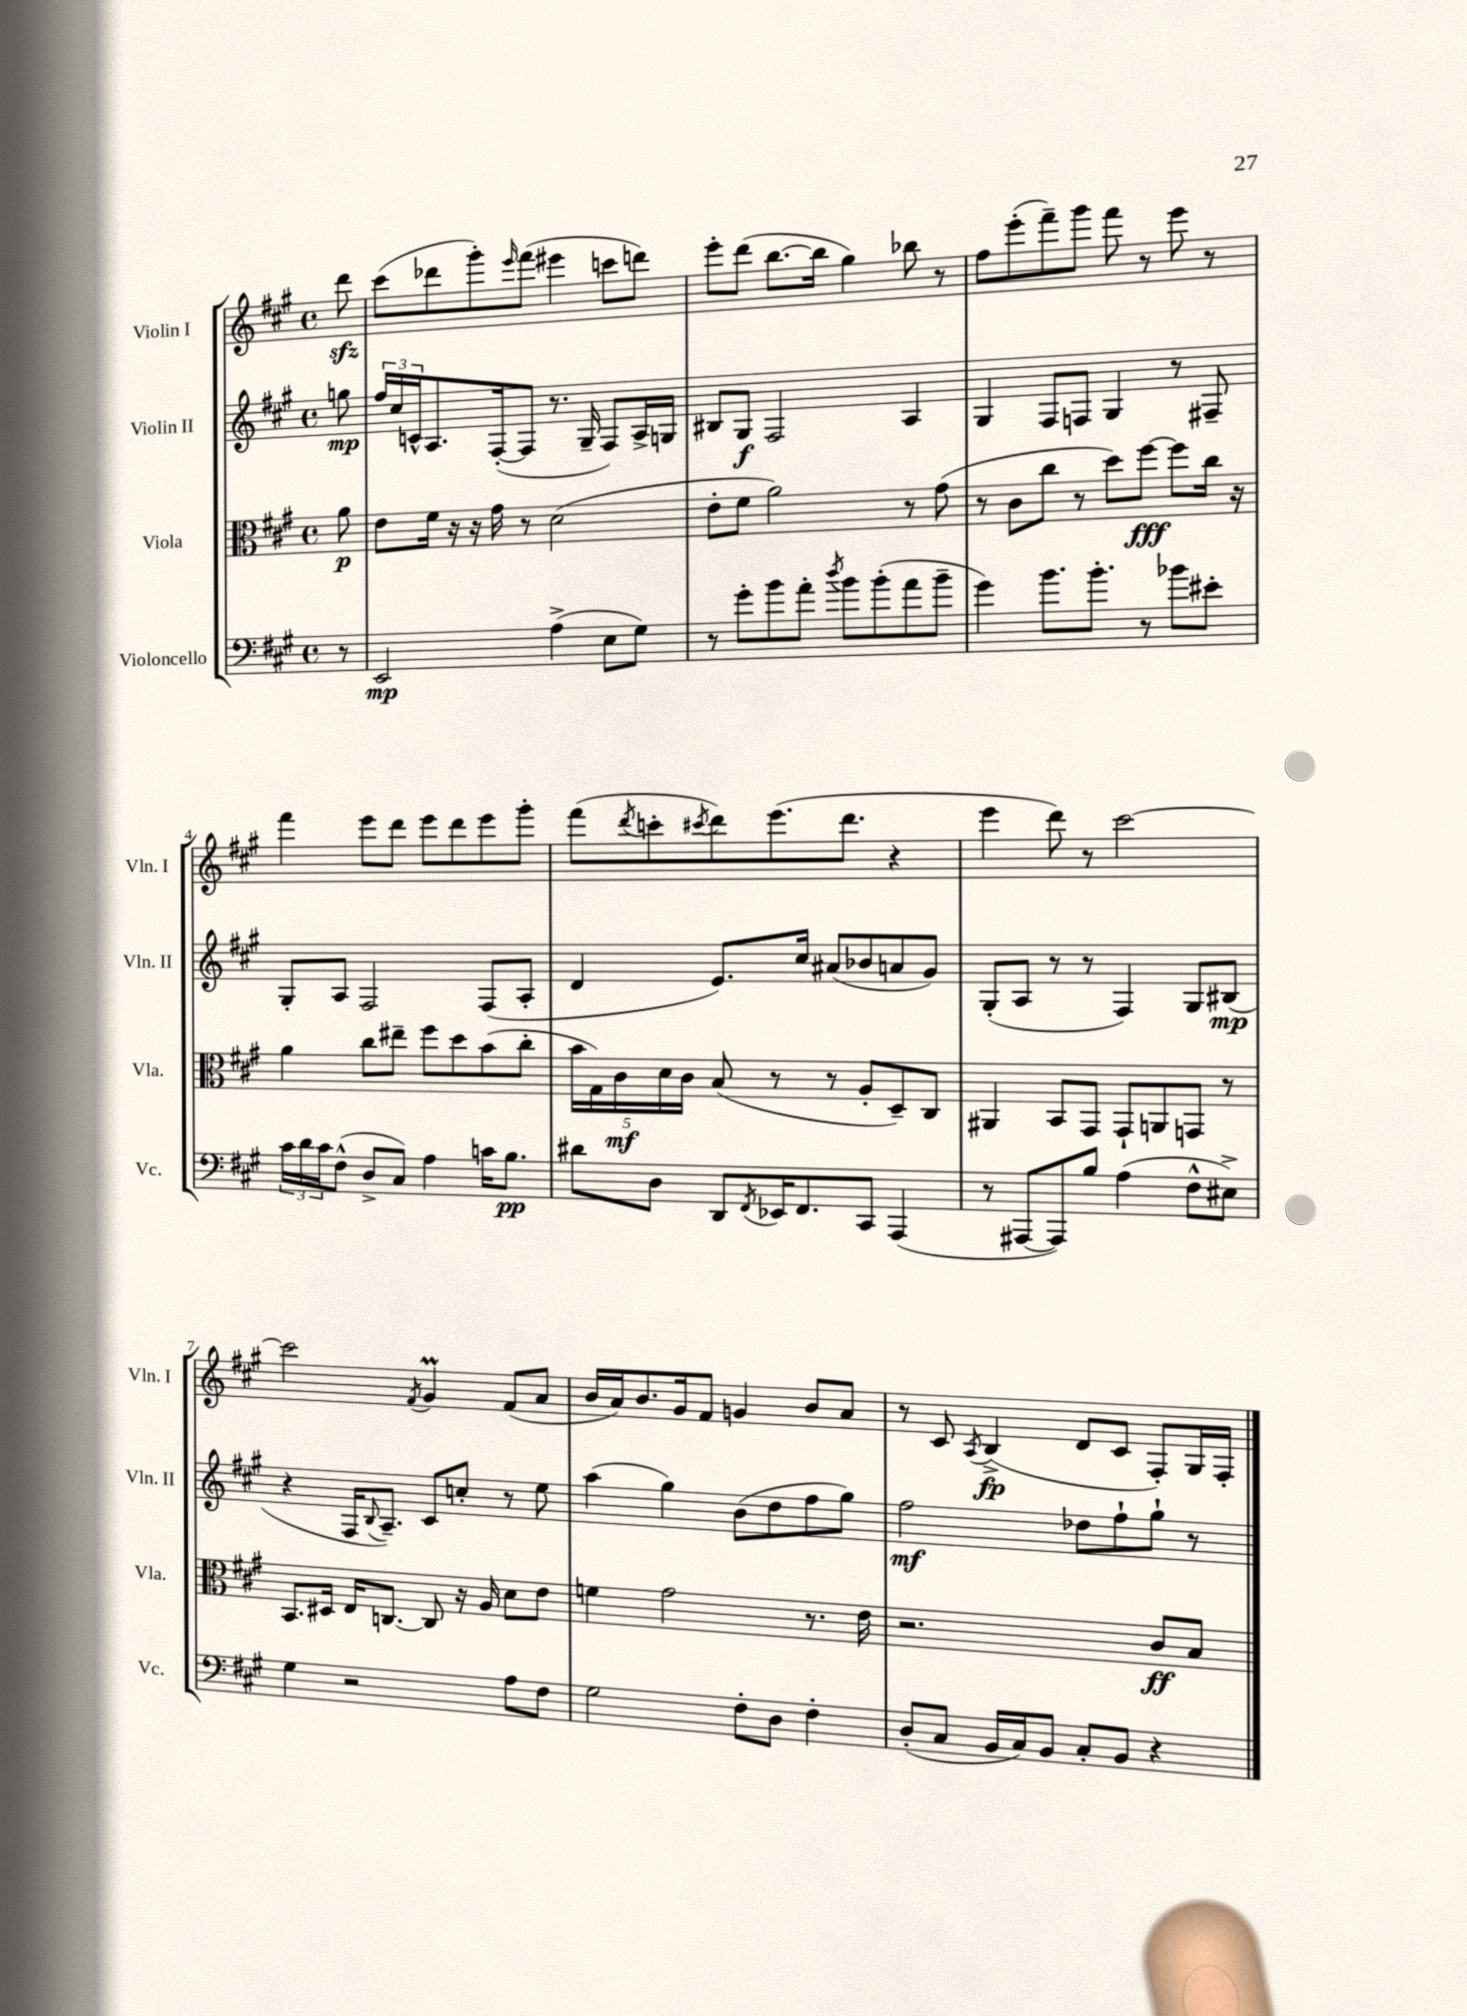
<<
\new StaffGroup <<
\new Staff = "s0" \with { instrumentName = "Violin I" shortInstrumentName = "Vln. I" } {
    \clef treble \key a \major \defaultTimeSignature \time 4/4 \partial 8
    d'''8\sfz |
    cis'''8( des'''8 gis'''8-.) \grace { e'''16 } fis'''8( eis'''4 c'''8 d'''8) |
    e'''8-. d'''8( b''8.~ b''16 gis''4) bes''8 r8 |
    fis''8 e'''8-.( fis'''8--) gis'''8 fis'''8 r8 e'''8 r8 |
    fis'''4 e'''8 d'''8 e'''8 d'''8 e'''8 gis'''8-. |
    fis'''8( \acciaccatura { d'''8 } c'''8-. \acciaccatura { cis'''8 } d'''8) e'''8.( d'''8. r4 |
    e'''4 d'''8) r8 cis'''2~ |
    cis'''2 \acciaccatura { fis'8 } gis'4\prall fis'8( a'8 |
    b'16 a'16) b'8. gis'16 fis'8 g'4 b'8 a'8 |
    r8 cis'8 \acciaccatura { a8 } b4->\fp( d'8 cis'8 fis8-.) gis16 fis16-. \bar "|." |
}
\new Staff = "s1" \with { instrumentName = "Violin II" shortInstrumentName = "Vln. II" } {
    \clef treble \key a \major \defaultTimeSignature \time 4/4 \partial 8
    g''8\mp |
    \tuplet 3/2 { fis''16 cis''16 c'16-^ } a8. fis16~-.( fis8 r8. gis16-- fis8) a16-> g16 |
    bis8 gis8\f fis2 a4 |
    gis4 fis8 f8 gis4 r8 fis8-- |
    gis8-. a8 fis2 fis8( a8-. |
    d'4 e'8.) cis''16 ais'8( bes'8 a'8 gis'8) |
    gis8-.( a8 r8 r8 fis4) gis8 bis8\mp( |
    r4 fis16 \appoggiatura { b8 } a8.--) cis'8 c''8-. r8 e''8 |
    a''4( gis''4) b'8( d''8 fis''8 gis''8) |
    fis''2\mf des''8 fis''8-! gis''8-! r8 \bar "|." |
}
\new Staff = "s2" \with { instrumentName = "Viola" shortInstrumentName = "Vla." } {
    \clef alto \key a \major \defaultTimeSignature \time 4/4 \partial 8
    a'8\p |
    e'8 fis'16 r16 r16 gis'16 r8 d'2( |
    e'8-. fis'8 a'2) r8 gis'8( |
    r8 cis'8 cis''8 r8 d''8) fis''8~\fff fis''8 cis''16 r16 |
    a'4 cis''8 eis''8-- fis''8 d''8 b'8( cis''8-. |
    \tuplet 5/4 { b'16 gis16) cis'16\mf d'16 cis'16 } b8( r8 r8 a8-. d8--) cis8 |
    ais,4 b,8 gis,8 gis,8-! a,8 g,8 r8 |
    b,8. dis16 e16 c8.~ c8 r16 a16 d'8 e'8 |
    f'4 gis'2 r8. e'16 |
    r2. cis'8\ff b8 \bar "|." |
}
\new Staff = "s3" \with { instrumentName = "Violoncello" shortInstrumentName = "Vc." } {
    \clef bass \key a \major \defaultTimeSignature \time 4/4 \partial 8
    r8 |
    e,2\mp a4->( e8 gis8) |
    r8 gis'8-. b'8 a'8-. \acciaccatura { d''8 } b'8 b'8-.( a'8 b'8-- |
    gis'4) b'8. b'8.-. r8 bes'8 eis'8-. |
    \tuplet 3/2 { cis'16 d'16 cis'16 } fis8-^( d8-> cis8) a4 c'16 b8.\pp |
    dis'8 d8 d,8 \acciaccatura { fis,8 } ees,16 fis,8. cis,8 a,,4( |
    r8 ais,,8~ ais,,8) b8 a4( fis8-^ eis8->) |
    gis4 r2 a8 fis8 |
    gis2 fis8-. d8 fis4-. |
    d8-.( cis8 b,16 cis16) b,8 cis8-. b,8 r4 \bar "|." |
}
>>
>>
